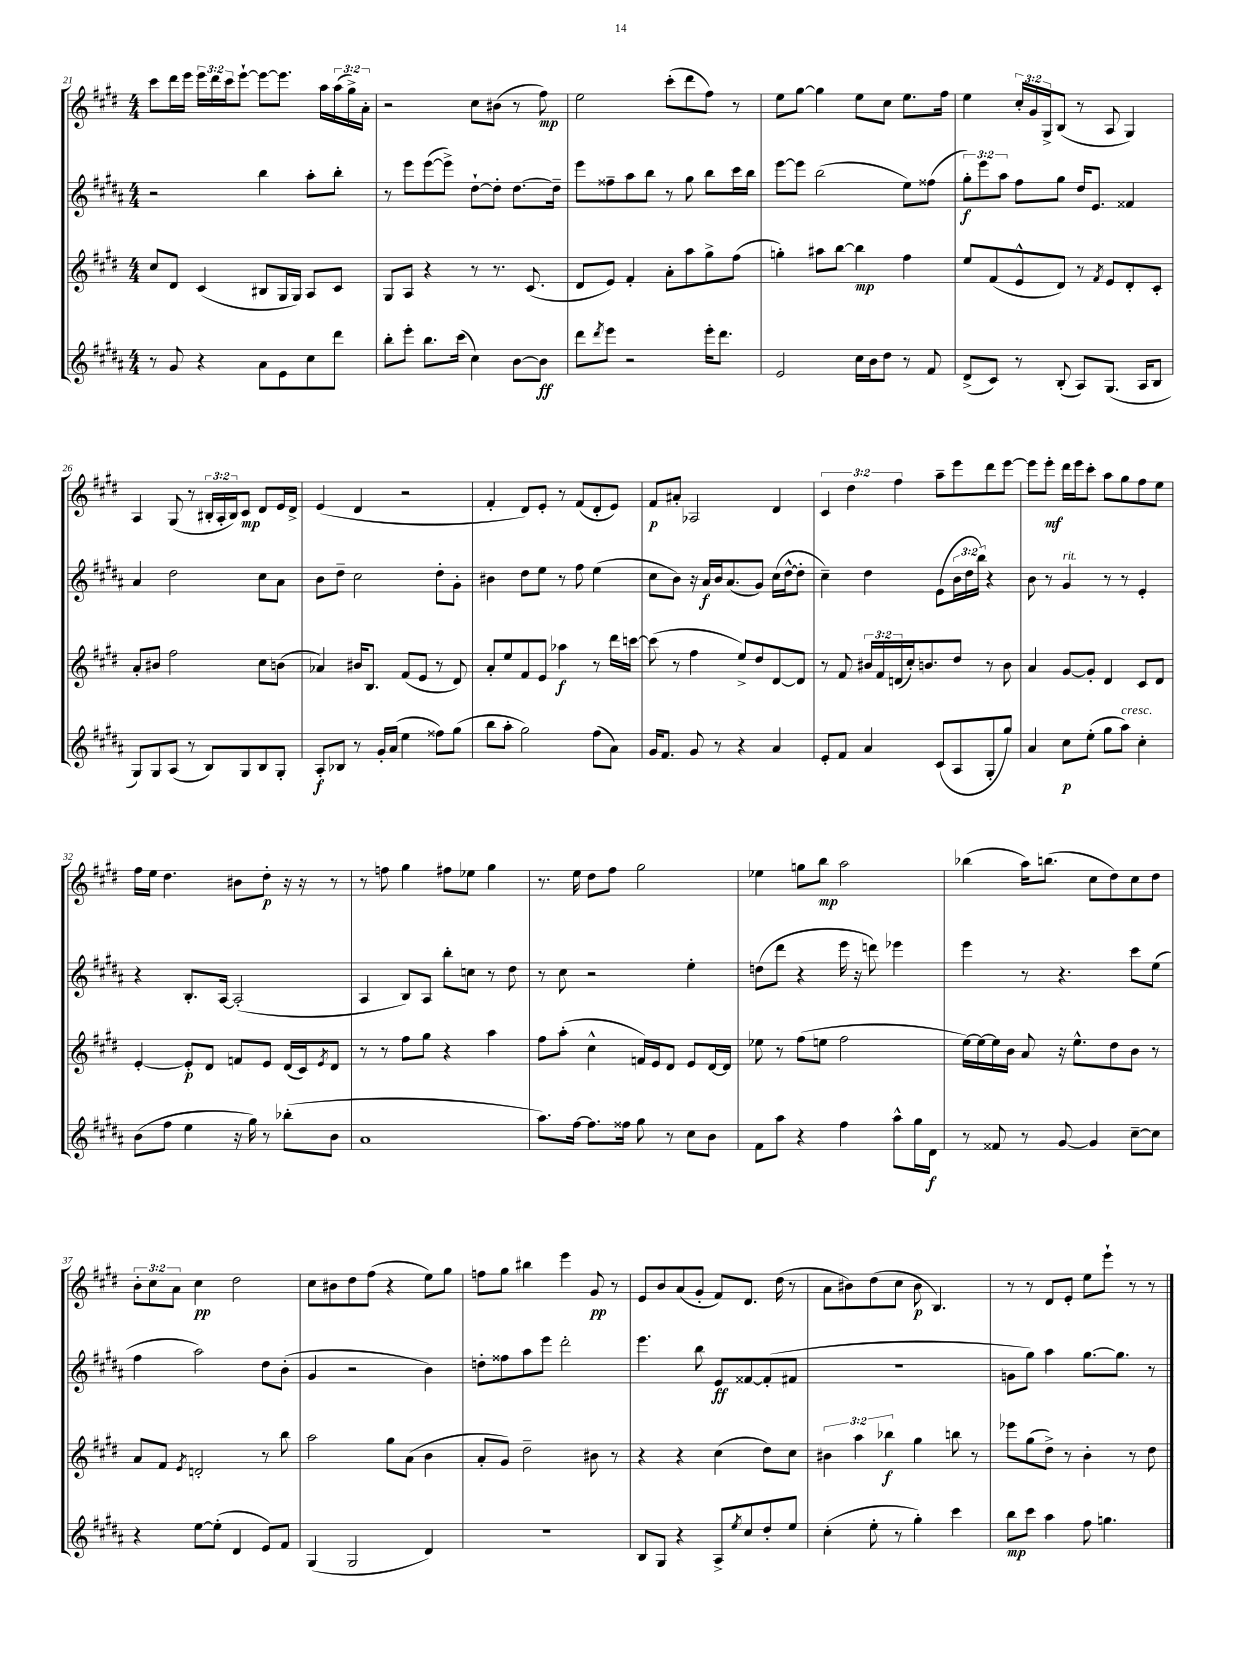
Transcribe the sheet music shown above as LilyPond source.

<<
\new StaffGroup <<
\new Staff = "s0" {
    \clef treble \key e \major \numericTimeSignature \time 4/4 \override Staff.TupletNumber.text = #tuplet-number::calc-fraction-text
    cis'''8 dis'''16 e'''16 \tuplet 3/2 { e'''16 dis'''16 cis'''16 } e'''8~-! e'''8~ e'''8. a''16 \tuplet 3/2 { a''16( gis''16->) a'16-. } |
    r2 cis''8 bis'8( r8 fis''8\mp) |
    e''2 cis'''8-.( dis'''8 fis''8) r8 |
    e''8 gis''8~ gis''4 e''8 cis''8 e''8. fis''16 |
    e''4 \tuplet 3/2 { cis''16-. gis'16 gis16-> } b8( r8 a8 gis4) |
    a4 gis8( r8 \tuplet 3/2 { bis16-. a16-. bis16) } cis'8\mp dis'8 e'16 dis'16-> |
    e'4( dis'4 r2 |
    fis'4-. dis'8) e'8-. r8 fis'8( dis'8-. e'8) |
    fis'8\p ais'8-. aes2 dis'4 |
    \tuplet 3/2 { cis'4 dis''4 fis''4 } a''8-- e'''8 dis'''8 e'''8~ |
    e'''8 e'''8-.\mf dis'''16 e'''16 cis'''8-. a''8 gis''8 fis''8 e''8 |
    fis''16 e''16 dis''4. bis'8 dis''8-.\p r16 r16 r8 |
    r8 f''8 gis''4 fis''8 ees''8 gis''4 |
    r8. e''16 dis''8 fis''8 gis''2 |
    ees''4 g''8 b''8\mp a''2 |
    bes''4( a''16) b''8.( cis''8 dis''8) cis''8 dis''8 |
    \tuplet 3/2 { b'8-. cis''8 a'8 } cis''4\pp dis''2 |
    cis''8 bis'8 dis''8 fis''8( r4 e''8) gis''8 |
    f''8 gis''8 bis''4 e'''4 gis'8\pp r8 |
    e'8 b'8 a'8( gis'8-. fis'8) dis'8. dis''16( r8 |
    a'8 bis'8) dis''8( cis''8 bis'8\p b4.) |
    r8 r8 dis'8 e'8-. e''8 e'''8-! r8 r8 \bar "|." |
}
\new Staff = "s1" {
    \clef treble \key b \major \numericTimeSignature \time 4/4 \override Staff.TupletNumber.text = #tuplet-number::calc-fraction-text
    r2 b''4 ais''8-. b''8-. |
    r8 e'''8 e'''8~( e'''8->) dis''8~-! dis''8-. dis''8.~ dis''16-- |
    e'''8 fisis''8-- ais''8 b''8 r8 gis''8 b''8 cis'''16 b''16 |
    e'''8~ e'''8 b''2( e''8) fisis''8( |
    \tuplet 3/2 { gis''8-.\f) e'''8 ais''8 } fis''8 gis''8 dis''16 e'8. fisis'4 |
    ais'4 dis''2 cis''8 ais'8 |
    b'8 dis''8-- cis''2 dis''8-. gis'8-. |
    bis'4 dis''8 e''8 r8 fis''8 e''4( |
    cis''8 b'8) r16 ais'16\f b'16 ais'8.( gis'8) cis''16( dis''16~-^ dis''8-. |
    cis''4--) dis''4 e'8( \tuplet 3/2 { b'16 dis''16 b''16) } r4 |
    b'8 r8 gis'4^\markup { \italic "rit." } r8 r8 e'4-. |
    r4 b8.-. ais16~ ais2-.( |
    ais4 b8) ais8 b''8-. c''8 r8 dis''8 |
    r8 cis''8 r2 e''4-. |
    d''8( dis'''8 r4 e'''16 r16 d'''8) ees'''4 |
    e'''4 r8 r4. cis'''8 e''8( |
    fis''4 ais''2) dis''8 b'8-.( |
    gis'4 r2 b'4) |
    d''8-. fisis''8 ais''8 e'''8 dis'''2-. |
    e'''4. b''8 e'8\ff fisis'8~ fisis'8-.( fis'8 |
    R1 |
    g'8 gis''8) ais''4 gis''8.~ gis''8. r8 \bar "|." |
}
\new Staff = "s2" {
    \clef treble \key e \major \numericTimeSignature \time 4/4 \override Staff.TupletNumber.text = #tuplet-number::calc-fraction-text
    cis''8 dis'8 cis'4( bis8 gis16 gis16) a8 cis'8 |
    gis8 a8 r4 r8 r8. cis'8.( |
    dis'8 e'8) fis'4-. a'8-. a''8 gis''8-> fis''8( |
    g''4-.) ais''8 b''8~ b''4\mp fis''4 |
    e''8 fis'8( e'8-^ dis'8) r8 \acciaccatura { fis'8 } e'8 dis'8-. cis'8-. |
    a'8-. bis'8 fis''2 cis''8 b'8( |
    aes'4) bis'16 b8. fis'8( e'8 r8 dis'8) |
    a'8-. e''8 fis'8 e'8 aes''4\f r8 dis'''16 c'''16~ |
    c'''8( r8 fis''4 e''8->) dis''8 dis'8~ dis'8 |
    r8 fis'8 \tuplet 3/2 { bis'16 fis'16 d'16( } cis''16-.) b'8. dis''8 r8 b'8 |
    a'4 gis'8~ gis'8-. dis'4 cis'8 dis'8 |
    e'4~-. e'8-.\p dis'8 f'8 e'8 dis'16( cis'16) \acciaccatura { e'8 } dis'8 |
    r8 r8 fis''8 gis''8 r4 a''4 |
    fis''8 a''8-.( cis''4-^ f'16) e'16 dis'8 e'8 dis'16~ dis'16 |
    ees''8 r8 fis''8( e''8 fis''2 |
    e''16~) e''16~ e''16 b'16 a'8 r16 e''8.-^ dis''8 b'8 r8 |
    a'8 fis'8 \acciaccatura { e'8 } d'2-. r8 b''8 |
    a''2 gis''8 a'8( b'4 |
    a'8-. gis'8) dis''2-- bis'8 r8 |
    r4 r4 cis''4( dis''8) cis''8 |
    \tuplet 3/2 { bis'4 a''4 bes''4\f } gis''4 b''8 r8 |
    ees'''8 gis''8( dis''8->) r8 b'4-. r8 dis''8 \bar "|." |
}
\new Staff = "s3" {
    \clef treble \key b \major \numericTimeSignature \time 4/4
    r8 gis'8 r4 ais'8 e'8 cis''8 dis'''8 |
    b''8-. e'''8-. b''8. cis'''16( cis''4) b'8~ b'8\ff |
    dis'''8 \acciaccatura { dis'''8 } e'''8 r2 e'''16-. dis'''8. |
    e'2 cis''16 b'16 dis''8 r8 fis'8 |
    dis'8->( cis'8) r8 b8-.( ais8) gis8.( ais16 b8 |
    gis8) gis8 ais8( r8 b8) gis8 b8 gis8-. |
    ais8-.\f bes8 r8 gis'16-. ais'16( e''4 fisis''8) gis''8( |
    b''8 ais''8-. gis''2) fis''8( ais'8) |
    gis'16 fis'8. gis'8 r8 r4 ais'4 |
    e'8-. fis'8 ais'4 cis'8( ais8 gis8-. gis''8) |
    ais'4 cis''8\p e''8-.( gis''8 ais''8^\markup { \italic "cresc." }) cis''4-. |
    b'8( fis''8 e''4 r16 gis''16) r8 bes''8-.( b'8 |
    ais'1 |
    ais''8.) fis''16~ fis''8. fisis''16 gis''8 r8 cis''8 b'8 |
    fis'8 ais''8 r4 fis''4 ais''8-^ gis''16 dis'16\f |
    r8 fisis'8 r8 gis'8~ gis'4 cis''8~-- cis''8 |
    r4 e''8~ e''8-.( dis'4 e'8) fis'8 |
    gis4( gis2 dis'4) |
    R1 |
    b8 gis8 r4 ais8-> \acciaccatura { e''8 } cis''8 dis''8-. e''8 |
    cis''4-.( e''8-. r8 gis''4-.) cis'''4 |
    b''8\mp cis'''8 ais''4 fis''8 g''4. \bar "|." |
}
>>
>>
\layout { \context { \Score currentBarNumber = #21 } }
